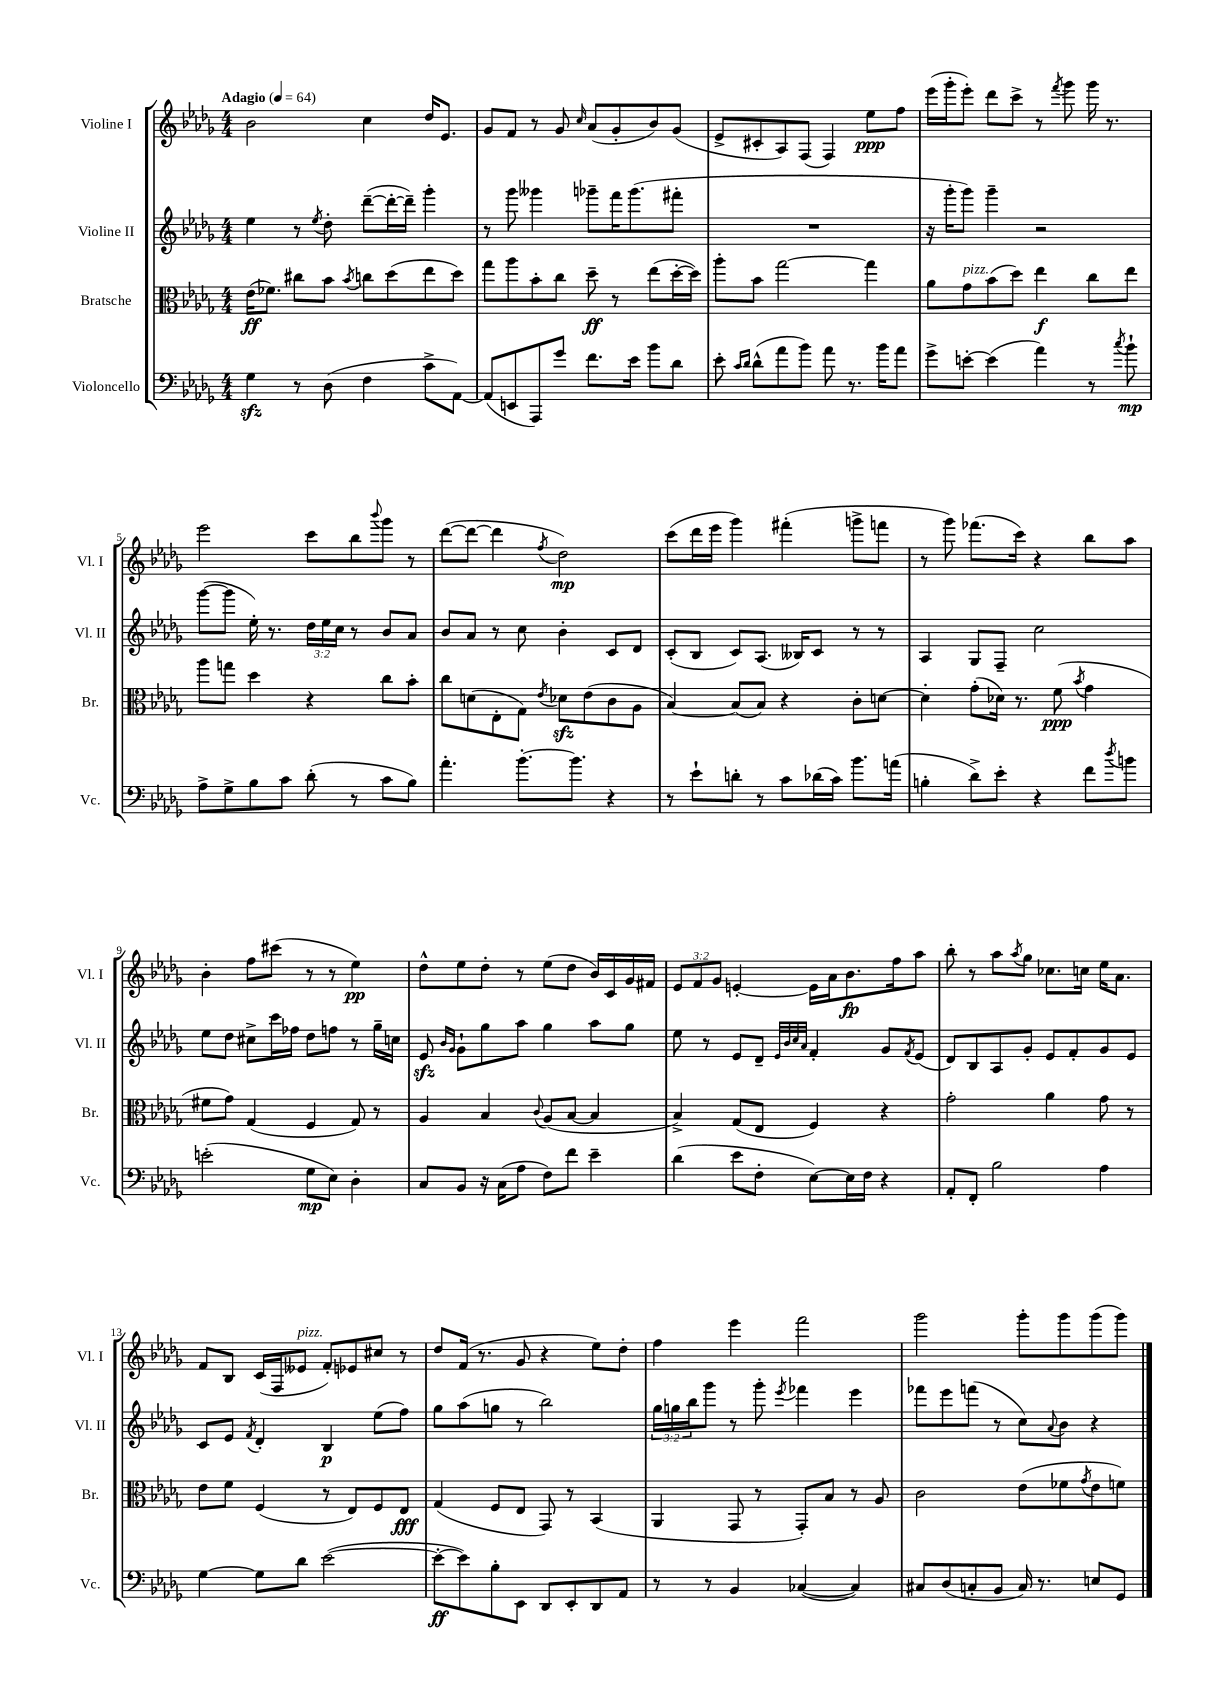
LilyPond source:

<<
\new StaffGroup <<
\new Staff = "s0" \with { instrumentName = "Violine I" shortInstrumentName = "Vl. I" } {
    \clef treble \key des \major \numericTimeSignature \time 4/4 \override Staff.TupletNumber.text = #tuplet-number::calc-fraction-text \tempo "Adagio" 4 = 64
    bes'2 c''4 des''16 ees'8. |
    ges'8 f'8 r8 ges'8 \grace { c''16 } aes'8( ges'8-. bes'8) ges'8( |
    ees'8-> cis'8-. aes8) f8( f4) ees''8\ppp f''8 |
    ees'''16( ges'''16-. ees'''8-.) des'''8 c'''8-> r8 \acciaccatura { f'''8 } ges'''8 ges'''16 r8. |
    ees'''2 c'''8 bes''8 \appoggiatura { bes'''8 } ges'''8 r8 |
    des'''8~( des'''8~ des'''4 \acciaccatura { f''8 } des''2\mp) |
    c'''8( des'''16 ees'''16 ges'''4) fis'''4-.( g'''8-> f'''8 |
    r8 ges'''8) fes'''8.( c'''16) r4 bes''8 aes''8 |
    bes'4-. f''8 cis'''8( r8 r8 ees''4\pp) |
    des''8-^ ees''8 des''8-. r8 ees''8( des''8 bes'16) c'16 ges'16 fis'16 |
    \tuplet 3/2 { ees'8 f'8 ges'8 } e'4~-. e'16 aes'16 bes'8.\fp f''16 aes''8 |
    bes''8-. r8 aes''8 \acciaccatura { aes''8 } ges''8 ces''8. c''16 ees''16 aes'8. |
    f'8 bes8 c'16( f16 eeses'8^\markup { \italic "pizz." } f'8-.) ees'8 cis''8 r8 |
    des''8 f'16( r8. ges'8 r4 ees''8) des''8-. |
    f''4 ees'''4 f'''2 |
    ges'''2 ges'''8-. ges'''8 ges'''8( ges'''8) \bar "|." |
}
\new Staff = "s1" \with { instrumentName = "Violine II" shortInstrumentName = "Vl. II" } {
    \clef treble \key des \major \numericTimeSignature \time 4/4 \override Staff.TupletNumber.text = #tuplet-number::calc-fraction-text
    ees''4 r8 \acciaccatura { ees''8 } des''8-. des'''8~--( des'''16~-. des'''16--) ges'''4-. |
    r8 ges'''8 geses'''4 ges'''8-- f'''16 ges'''8.( fis'''8-. |
    R1 |
    r16 ges'''16-. ges'''8) ges'''4-- r2 |
    ges'''8~( ges'''8 ees''16-.) r8. \tuplet 3/2 { des''16 ees''16 c''16 } r8 bes'8 aes'8 |
    bes'8 aes'8 r8 c''8 bes'4-. c'8 des'8 |
    c'8-.( bes8 c'8) aes8.( beses16) c'8 r8 r8 |
    aes4 ges8 f8-- c''2 |
    ees''8 des''8 cis''8-> c'''16 fes''16 des''8 f''8 r8 ges''16-- c''16 |
    ees'8\sfz \grace { bes'16 ges'16 } ges'8-! ges''8 aes''8 ges''4 aes''8 ges''8 |
    ees''8 r8 ees'8 des'8-- \grace { ees'32 bes'32 c''32 aes'32 } f'4-. ges'8 \acciaccatura { f'8 } ees'8( |
    des'8) bes8 aes8 ges'8-. ees'8 f'8-. ges'8 ees'8 |
    c'8 ees'8 \acciaccatura { f'8 } des'4-. bes4\p ees''8( f''8) |
    ges''8 aes''8( g''8 r8 bes''2) |
    \tuplet 3/2 { ges''16 g''16 bes''16 } ges'''8 r8 ges'''8-. \acciaccatura { ees'''8 } fes'''4 ees'''4 |
    fes'''8 ees'''8 f'''8( r8 c''8) \appoggiatura { aes'8 } bes'8 r4 \bar "|." |
}
\new Staff = "s2" \with { instrumentName = "Bratsche" shortInstrumentName = "Br." } {
    \clef alto \key des \major \numericTimeSignature \time 4/4
    ees'16\ff( fes'8.) cis''8 bes'8 \acciaccatura { bes'8 } c''8 des''8( ees''8 des''8) |
    ges''8 aes''8 bes'8-. c''8 des''8--\ff r8 ees''8( des''16~-. des''16) |
    aes''8-. bes'8 ges''2~ ges''4 |
    aes'8 ges'8^\markup { \italic "pizz." } bes'8( des''8) ees''4\f c''8 ees''8 |
    aes''8 g''8 des''4 r4 c''8 bes'8-. |
    c''8 d'8( ees8-. ges8) \acciaccatura { ees'8 } des'8\sfz ees'8( c'8 aes8 |
    bes4~) bes8( bes8) r4 c'8-. d'8~ |
    d'4-. ges'8-.( des'16) r8. f'8\ppp( \acciaccatura { bes'8 } ges'4 |
    fis'8 ges'8) ges4( f4 ges8) r8 |
    aes4 bes4 \appoggiatura { c'8 } aes8( bes8~ bes4 |
    bes4->) ges8( ees8 f4) r4 |
    ges'2-. aes'4 ges'8 r8 |
    ees'8 f'8 f4( r8 ees8) f8 ees8\fff |
    ges4( f8 ees8 ges,8) r8 bes,4( |
    aes,4 ges,8 r8 ges,8-.) bes8 r8 aes8 |
    c'2 ees'8( fes'8 \acciaccatura { ges'8 } ees'8 f'8) \bar "|." |
}
\new Staff = "s3" \with { instrumentName = "Violoncello" shortInstrumentName = "Vc." } {
    \clef bass \key des \major \numericTimeSignature \time 4/4
    ges4\sfz r8 des8( f4 c'8-> aes,8~) |
    aes,8( e,8 aes,,8) ges'8 f'8. ees'16 bes'8 des'8 |
    ees'8-. \grace { c'16 des'16 } des'8-^( aes'8 bes'8) aes'8 r8. bes'16 aes'8 |
    ges'8-> e'8~-. e'4( aes'4) r8 \acciaccatura { c''8 } bes'8-!\mp |
    aes8-> ges8-> bes8 c'8 des'8-.( r8 c'8 bes8) |
    aes'4.-. bes'8.~-. bes'8. r4 |
    r8 ees'8-! d'8-. r8 c'8 des'16( c'16) bes'8. a'16( |
    b4-. des'8->) ees'8-. r4 f'8 \acciaccatura { des''8 } b'8 |
    e'2-.( ges8\mp ees8) des4-. |
    c8 bes,8 r16 c16( aes8 f8) f'8 ees'4-- |
    des'4( ees'8 f8-. ees8~) ees16 f16 r4 |
    aes,8-. f,8-. bes2 aes4 |
    ges4~ ges8 des'8 ees'2~( |
    ees'8~-.\ff ees'8) bes8-. ees,8 des,8 ees,8-. des,8 aes,8 |
    r8 r8 bes,4 ces4~( ces4) |
    cis8 des8( c8-. bes,8 c16) r8. e8 ges,8 \bar "|." |
}
>>
>>
